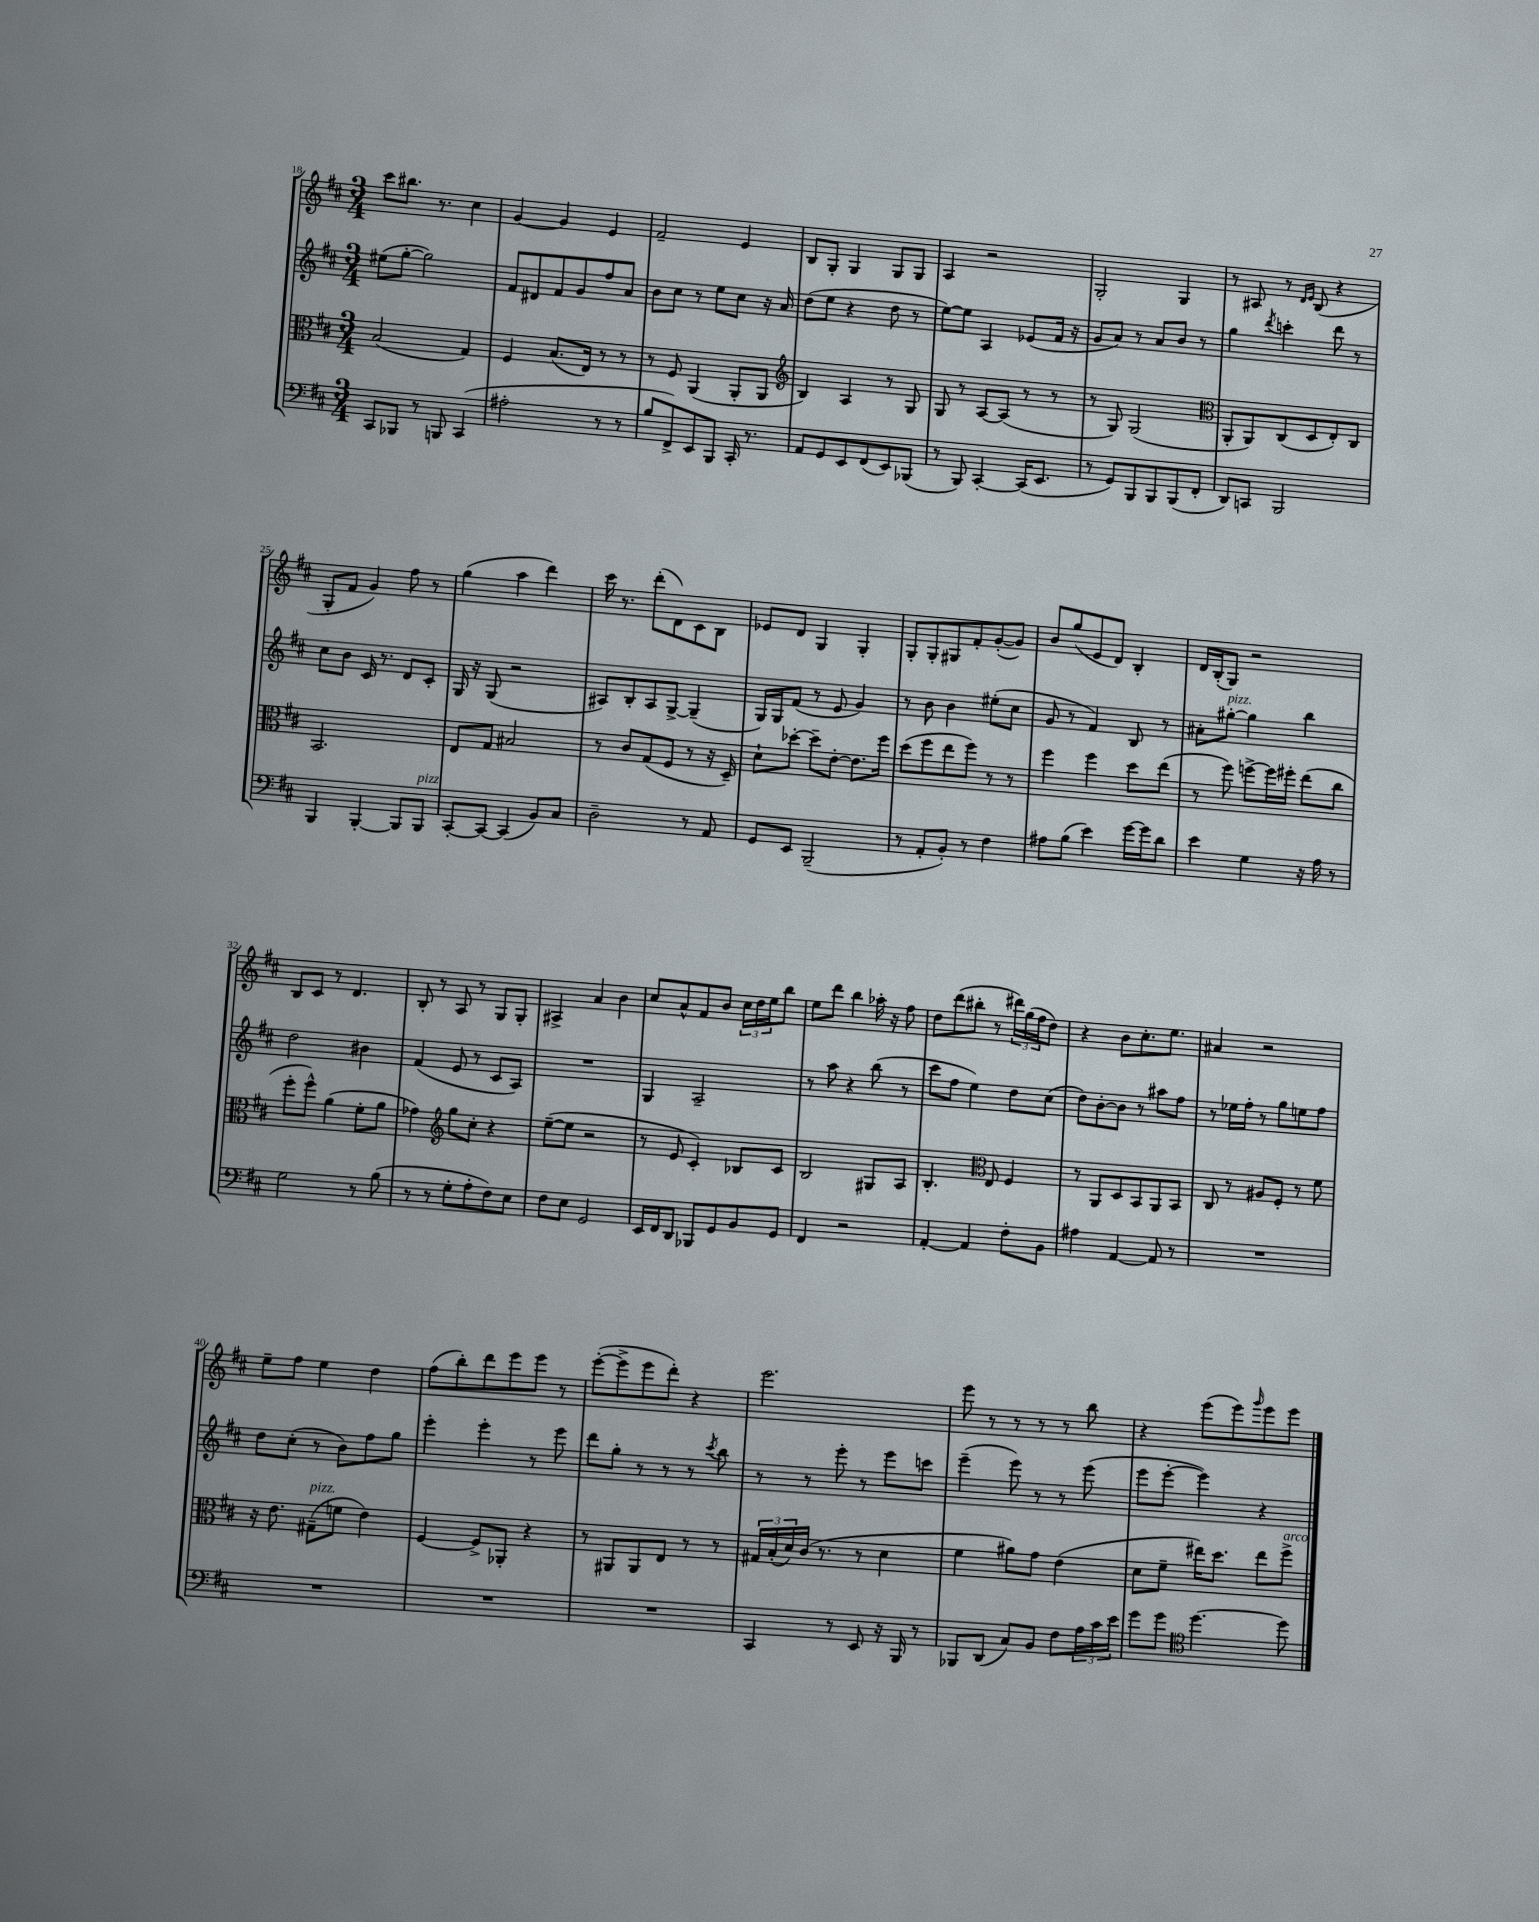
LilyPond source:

<<
\new StaffGroup <<
\new Staff = "s0" {
    \clef treble \key d \major \numericTimeSignature \time 3/4
    cis'''8 bis''8. r8. cis''4 |
    g'4~ g'4 e'4 |
    fis'2-- e'4 |
    b8 g8-. g4 g8 g8 |
    a4 r2 |
    g2-. g4 |
    r8 ais8 r8 \grace { d'16 e'16 } b8( r4 |
    g8-. fis'8 g'4) fis''8 r8 |
    g''4( a''4 d'''4) |
    cis'''16 r8. d'''8-.( d'8) cis'8 b8 |
    ees'8 d'8 g4 g4-. |
    g8-. g8-. gis8 fis'8-. g'8~-.( g'8) |
    b'8 g''8( e'8 d'8) b4-. |
    d'16 b16-.( g8) r2 |
    b8 cis'8 r8 d'4. |
    b8-. r8 a8 r8 g8 g8-. |
    ais4-> a'4 b'4 |
    cis''8 a'8-^ fis'8 b'8 \tuplet 3/2 { cis''16 d''16 e''16 } b''8 |
    e''8 d'''8 b''4 aes''16-. r16 fis''8 |
    d''8 d'''8( bis''8-. r8 \tuplet 3/2 { dis'''16) g''16( fis''16 } d''8) |
    r4 b'8 cis''8.-. e''8. |
    ais'4 r2 |
    e''8-- fis''8 e''4 d''4 |
    fis''8( b''8-.) d'''8 e'''8 e'''8 r8 |
    e'''8~-.( e'''8-> e'''8 d'''8-.) r4 |
    e'''2. |
    e'''8 r8 r8 r8 r8 b''8 |
    r4 e'''8( e'''8) \grace { g'''16 } e'''8 e'''8 \bar "|." |
}
\new Staff = "s1" {
    \clef treble \key d \major \numericTimeSignature \time 3/4
    eis''8( g''8~-. g''2) |
    fis'8 dis'8 fis'8 g'8 fis''8 a'8 |
    b'8 cis''8 r8 e''8 cis''8 r16 a'16 |
    d''8( e''8 r4 d''8 r8 |
    e''8~) e''8 a4 ees'8( fis'16 r16 |
    g'8 a'8) r8 a'8 b'8 r8 |
    g''4 \acciaccatura { d'''8 } c'''4-. d'''8 r8 |
    cis''8 b'8 cis'16 r8. d'8 cis'8-. |
    g16 r16 g8( r2 |
    ais8) b8-. ais8 g8~-> g4--( |
    g16) g16 fis'8( r8 e'8 g'4) |
    r8 b'8 b'4 eis''8-.( cis''8 |
    g'8 r8 fis'4) b8 r8 |
    ais'8-. gis''8~-.^\markup { \italic "pizz." } gis''4 b''4 |
    d''2 bis'4 |
    fis'4( e'8 r8 cis'8 a8) |
    R2. |
    g4 a2-- |
    r8 a''8 r4 b''8( r8 |
    cis'''8 fis''8 e''4) d''8 cis''8( |
    d''8) b'8~-. b'8 r8 ais''8 fis''8 |
    r8 ees''16 fis''16-. r8 g''8 e''8 fis''8 |
    d''8 cis''8-.( r8 b'8) fis''8 g''8 |
    e'''4-. e'''4-. r8 e'''8 |
    d'''8 g''8-. r8 r8 r8 \acciaccatura { cis'''8 } b''8 |
    r8 r8 e'''8-. r8 e'''8 c'''8 |
    e'''4--( e'''8) r8 r8 e'''8( |
    e'''8 e'''8~-. e'''4) r4 \bar "|." |
}
\new Staff = "s2" {
    \clef alto \key d \major \numericTimeSignature \time 3/4
    b2( g4) |
    fis4 b8.( e16) r8 r8 |
    r8 fis8 a,4( a,8-. a,8 |
    \clef treble b4) a4 r8 g8 |
    g8 r8 a8~ a8( r8 r8 |
    r8 g8) g2( |
    \clef alto a,8-. a,8) cis8( d8 e8-.) cis8 |
    b,2. |
    e8 g8 bis2 |
    r8 cis'8 g8( fis8 r8 r16 d16--) |
    d'8-! des''8~-. des''8-- e'8~-. e'8. fis''16 |
    d''8( fis''8 e''8 fis''8) r8 r8 |
    fis''4 fis''4 d''8 e''8( |
    r8 fis''8) f''8~-> f''16 fis''16-. e''8( cis''8 |
    fis''8-. fis''8-^) a'4( fis'8-. a'8 |
    ges'4) \clef treble g''8 cis''8-. r4 |
    e''8~--( e''8 r2 |
    r8 e'8 cis'4-.) bes8 cis'8 |
    b2 gis8 a8 |
    b4.-. \clef alto e8 fis4 |
    r8 a,8 d8 b,8 a,8 b,8 |
    cis8 r8 ais8 fis8-. r8 fis'8 |
    r16 e'8. gis8--^\markup { \italic "pizz." }( f'8 e'4) |
    fis4~ fis8-> aes,8-. r4 |
    r8 ais,8 ais,8 e8 r8 r8 |
    \tuplet 3/2 { gis16 b16-.( d'16) } cis'16( r8. r8 d'4 |
    fis'4 ais'8) g'8 e'4( |
    d'8 fis'8-- eis''16) d''8. eis''8 fis''8->^\markup { \italic "arco" } \bar "|." |
}
\new Staff = "s3" {
    \clef bass \key d \major \numericTimeSignature \time 3/4
    cis,8 bes,,8 r8 b,,8 cis,4( |
    ais2-. r8 r8 |
    b8 fis,8->) e,8 b,,8 cis,16-. r8. |
    a,8 g,8 e,8 fis,8( e,8) bes,,8( |
    r8 b,,8) cis,4~-. cis,16( e,8. |
    r8 g,8) b,,8 b,,8 b,,8( fis,8-. |
    d,8) c,8 b,,2 |
    b,,4 b,,4~-. b,,8 b,,8^\markup { \italic "pizz." } |
    cis,8~-. cis,8~ cis,4( b,8) cis8 |
    d2-- r8 a,8 |
    g,8 e,8 b,,2--( |
    r8 a,8-. b,8-.) r8 fis4 |
    ais8 b8( e'4) g'16~ g'16 d'8 |
    e'4 g4 r16 a16 r8 |
    g2 r8 b8( |
    r8 r8 g8-. a8-. fis8) e8 |
    fis8 e8 g,2 |
    e,16 fis,16 d,8 bes,,8 g,8 b,8 g,8 |
    fis,4 r2 |
    a,4~-. a,4 fis8-. b,8 |
    ais4 a,4~ a,8 r8 |
    R2. |
    R2. |
    R2. |
    R2. |
    cis,4 r8 e,8 r16 b,,16 r8 |
    bes,,8 d,8( cis8) b,8 fis8 \tuplet 3/2 { a16 cis'16 e'16 } |
    g'8 g'8 \clef tenor d''4.~ d''8 \bar "|." |
}
>>
>>
\layout { \context { \Score currentBarNumber = #18 } }
